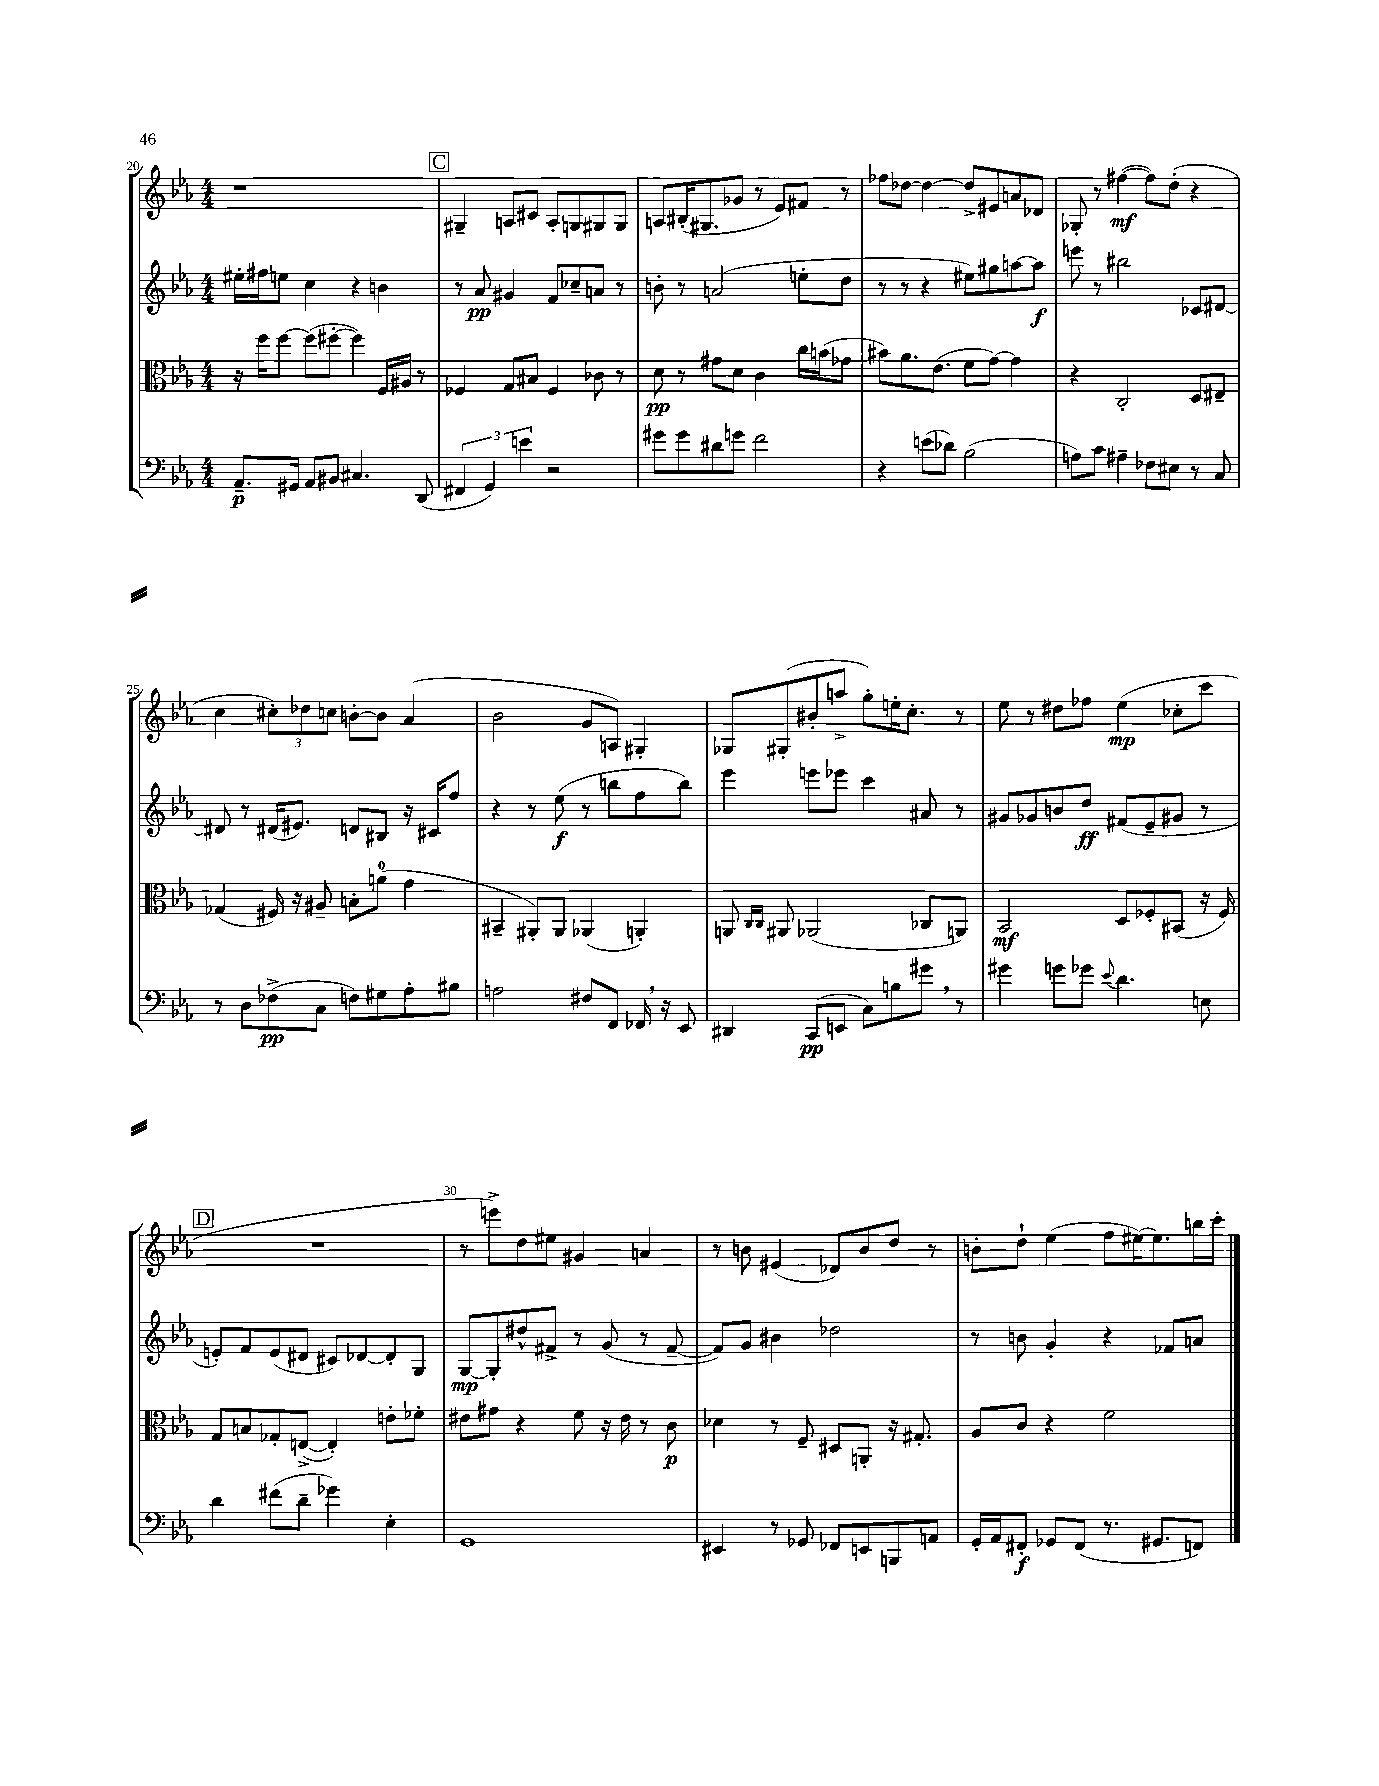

**kern	**dynam	**kern	**dynam	**kern	**dynam	**kern	**dynam
*part4	*part4	*part3	*part3	*part2	*part2	*part1	*part1
*staff4	*staff4	*staff3	*staff3	*staff2	*staff2	*staff1	*staff1
*clefF4	*	*clefC3	*	*clefG2	*	*clefG2	*
*k[b-e-a-]	*	*k[b-e-a-]	*	*k[b-e-a-]	*	*k[b-e-a-]	*
*M4/4	*	*M4/4	*	*M4/4	*	*M4/4	*
=20	=20	=20	=20	=20	=20	=20	=20
8.AA-~/L	p	16r	.	16ee#X'\LL	.	1r	.
.	.	16ff\KL	.	16ff#X\J	.	.	.
.	.	[8ff\J	.	8een\J	.	.	.
16GG#X/Jk	.	.	.	.	.	.	.
8AA-/L	.	(8ff\L]	.	4cc\	.	.	.
8BB#X/J	.	[8ff#X'\J	.	.	.	.	.
4.C#X/	.	4ff#\])	.	4r	.	.	.
.	.	16F/LL	.	4bn\	.	.	.
.	.	16A#X/JJ	.	.	.	.	.
(8DD/	.	8r	.	.	.	.	.
!!LO:REH:place=s1:t=C
=21	=21	=21	=21	=21	=21	=21	=21
6FF#X/	.	4F-X/	.	8r	.	4G#X~/	.
.	.	.	.	8a-/	pp	.	.
6GG/)	.	.	.	.	.	.	.
.	.	8G/L	.	4g#X/	.	8An/L	.
6en\	.	.	.	.	.	.	.
.	.	8B#X/J	.	.	.	8c#X/J	.
2r	.	4F-/	.	8f/L	.	8A'/L	.
.	.	.	.	8cc-X~/	.	8Gn/	.
.	.	8c-X\	.	8an/J	.	8G#X/	.
.	.	8r	.	8r	.	8G#/J	.
=22	=22	=22	=22	=22	=22	=22	=22
8g#X\L	.	8d\	pp	8bn'\	.	8An/L	.
8g#\	.	8r	.	8r	.	(16B#X'/K	.
.	.	.	.	.	.	8.G#X/	.
8d#X\	.	8g#X\L	.	(2an/	.	.	.
8gn\J	.	8d\J	.	.	.	8g-X/J	.
2f\	.	4c\	.	.	.	8r	.
.	.	.	.	.	.	8e-/L)	.
.	.	16cc\LL	.	8een'\L	.	8f#X/J	.
.	.	(16bn\J	.	.	.	.	.
.	.	8g-X\J	.	8dd\J	.	8r	.
=23	=23	=23	=23	=23	=23	=23	=23
4r	.	8b#X\L)	.	8r	.	8ff-X\L	.
.	.	8.a-\	.	8r	.	[8dd-X\J	.
(8en\L	.	.	.	4r	.	4dd-\_	.
.	.	(8.e-\J	.	.	.	.	.
8d-X\J)	.	.	.	.	.	.	.
(2B-\	.	8f\L	.	8ee#X\L)	.	8dd-^/L]	.
.	.	[8g\J)	.	8gg#X\	.	8e#X/	.
.	.	4g\]	.	[8aan\	.	8an/	.
.	.	.	.	8aa\J]	f	8d-X/J	.
=24	=24	=24	=24	=24	=24	=24	=24
8An\L)	.	4r	.	8eeen\	.	8G-X'/	.
8c\J	.	.	.	8r	.	8r	.
4A#X~\	.	2C'/	.	2bb#X\	.	([4ff#X\	mf
8F-X\L	.	.	.	.	.	8ff#\L])	.
8E#X\J	.	.	.	.	.	(8dd'\J	.
8r	.	8D/L	.	8c-X/L	.	4r	.
8C/	.	8E#X~/J	.	[8d#X/J	.	.	.
!!LO:LB:g=z
=25	=25	=25	=25	=25	=25	=25	=25
8r	.	(4G-X/	.	8d#X/]	.	4cc\	.
8D\L	.	.	.	8r	.	.	.
(8F-X^\	pp	16F#X/)	.	(16d#X/KL	.	12cc#X'\L)	.
.	.	16r	.	8.e#X/J)	.	.	.
.	.	.	.	.	.	12dd-X\	.
8C\J	.	8A#X~/	.	.	.	.	.
.	.	.	.	.	.	12ccn\J	.
8Fn\L)	.	8Bn'\L	.	8dn/L	.	[8bn'\L	.
8G#X\	.	(8an\J	.	8B#X/J	.	8b\J]	.
8A-'\	.	4g\	.	16r	.	(4a-/	.
.	.	.	.	16c#X/KL	.	.	.
8B#X\J	.	.	.	8ff/J	.	.	.
=26	=26	=26	=26	=26	=26	=26	=26
2An\	.	4BB#X~/	.	4r	.	2b-\	.
.	.	8AA#X'/L)	.	8r	.	.	.
.	.	8AA#/J	.	(8ee-\	f	.	.
8F#X/L	.	(4AA-X/	.	8r	.	8g/L	.
8FF/J	.	.	.	8bbn\L	.	8An/J)	.
16FF-X,/	.	4AAn'/)	.	8ff\	.	4G#X'/	.
16r	.	.	.	.	.	.	.
8EE-/	.	.	.	8bb\J)	.	.	.
=27	=27	=27	=27	=27	=27	=27	=27
4DD#X/	.	8AAn/	.	4eee-\	.	8G-X/L	.
.	.	16qqC/LL	.	.	.	.	.
.	.	16qqC/JJ	.	.	.	.	.
.	.	8AA#X/	.	.	.	(8G#X'/	.
(8CC/L	pp	(2AA-X/	.	8eeen\L	.	8b#X'/	.
8EEn/J	.	.	.	8eee-X\J	.	8aan^/J	.
8C\L)	.	.	.	4ccc\	.	8gg'\L)	.
8Bn\	.	.	.	.	.	16een'\K	.
.	.	.	.	.	.	8.cc'\J	.
8g#X,\J	.	8C-X/L	.	8a#X/	.	.	.
8r	.	8AAn/J)	.	8r	.	8r	.
=28	=28	=28	=28	=28	=28	=28	=28
4g#X\	.	2BB-/	mf	8g#X/L	.	8ee-\	.
.	.	.	.	8g-X/	.	8r	.
8gn\L	.	.	.	8bn/	.	8dd#X\L	.
8g-X\J	.	.	.	8dd/J	ff	8ff-X\J	.
8qqe-/	.	.	.	.	.	.	.
4.d\	.	8D/L	.	(8f#X/L	.	(4ee-\	mp
.	.	8F-X'/	.	8e-~/	.	.	.
.	.	(8BB#X/J	.	8g#X/J	.	8cc-X'\L	.
8En\	.	16r	.	8r	.	8ccc\J	.
.	.	16F-/)	.	.	.	.	.
!!LO:LB:g=z
!!LO:REH:place=s1:t=D
=29	=29	=29	=29	=29	=29	=29	=29
4d\	.	8G/L	.	8en'/L)	.	1r	.
.	.	8Bn/	.	8f/	.	.	.
(8f#X\L	.	8G-X'/	.	(8e/	.	.	.
8d~\J	.	([8En^/J	.	8d#X/J	.	.	.
4g-X\)	.	4E'/])	.	8c#X/L)	.	.	.
.	.	.	.	[8d-X/	.	.	.
4E-'\	.	8en'\L	.	8d-'/]	.	.	.
.	.	8f-X'\J	.	8G/J	.	.	.
=30	=30	=30	=30	=30	=30	=30	=30
1GG	.	8e#X\L	.	[8G/L	mp	8r	.
.	.	8g#X\J	.	8G'/]	.	8eeen^\L)	.
.	.	4r	.	8dd#X^^/	.	8dd\	.
.	.	.	.	8f#X^/J	.	8ee#X\J	.
.	.	8f\	.	8r	.	4g#X/	.
.	.	16r	.	(8g/	.	.	.
.	.	16e#\	.	.	.	.	.
.	.	8r	.	8r	.	4an/	.
.	.	8c\	p	[8f#~/	.	.	.
=31	=31	=31	=31	=31	=31	=31	=31
4EE#X/	.	4d-X\	.	8f#/L])	.	8r	.
.	.	.	.	8g/J	.	8bn\	.
8r	.	8r	.	4b#X\	.	(4e#X/	.
8GG-X/	.	8F~/	.	.	.	.	.
8FF-X/L	.	8D#X/L	.	2dd-X\	.	8d-X/L)	.
8EEn/	.	8AAn'/J	.	.	.	8b/	.
8BBBn/	.	16r	.	.	.	8dd/J	.
.	.	8.G#X'/	.	.	.	.	.
8AAn/J	.	.	.	.	.	8r	.
=32	=32	=32	=32	=32	=32	=32	=32
16GG'/LL	.	8A-/L	.	8r	.	8bn'\L	.
16AA-/J	.	.	.	.	.	.	.
8FF#X'/J	f	8c/J	.	8bn\	.	8dd`\J	.
8GG-X/L	.	4r	.	4g'/	.	(4ee-\	.
(8FF#/J	.	.	.	.	.	.	.
8.r	.	2f\	.	4r	.	8ff\L	.
.	.	.	.	.	.	[16ee#X\K)	.
8.GG#X/L	.	.	.	.	.	8.ee#\]	.
.	.	.	.	8f-X/L	.	.	.
8FFn/J)	.	.	.	8an/J	.	16bbn\L	.
.	.	.	.	.	.	16ccc'\JJ	.
==	==	==	==	==	==	==	==
*-	*-	*-	*-	*-	*-	*-	*-
